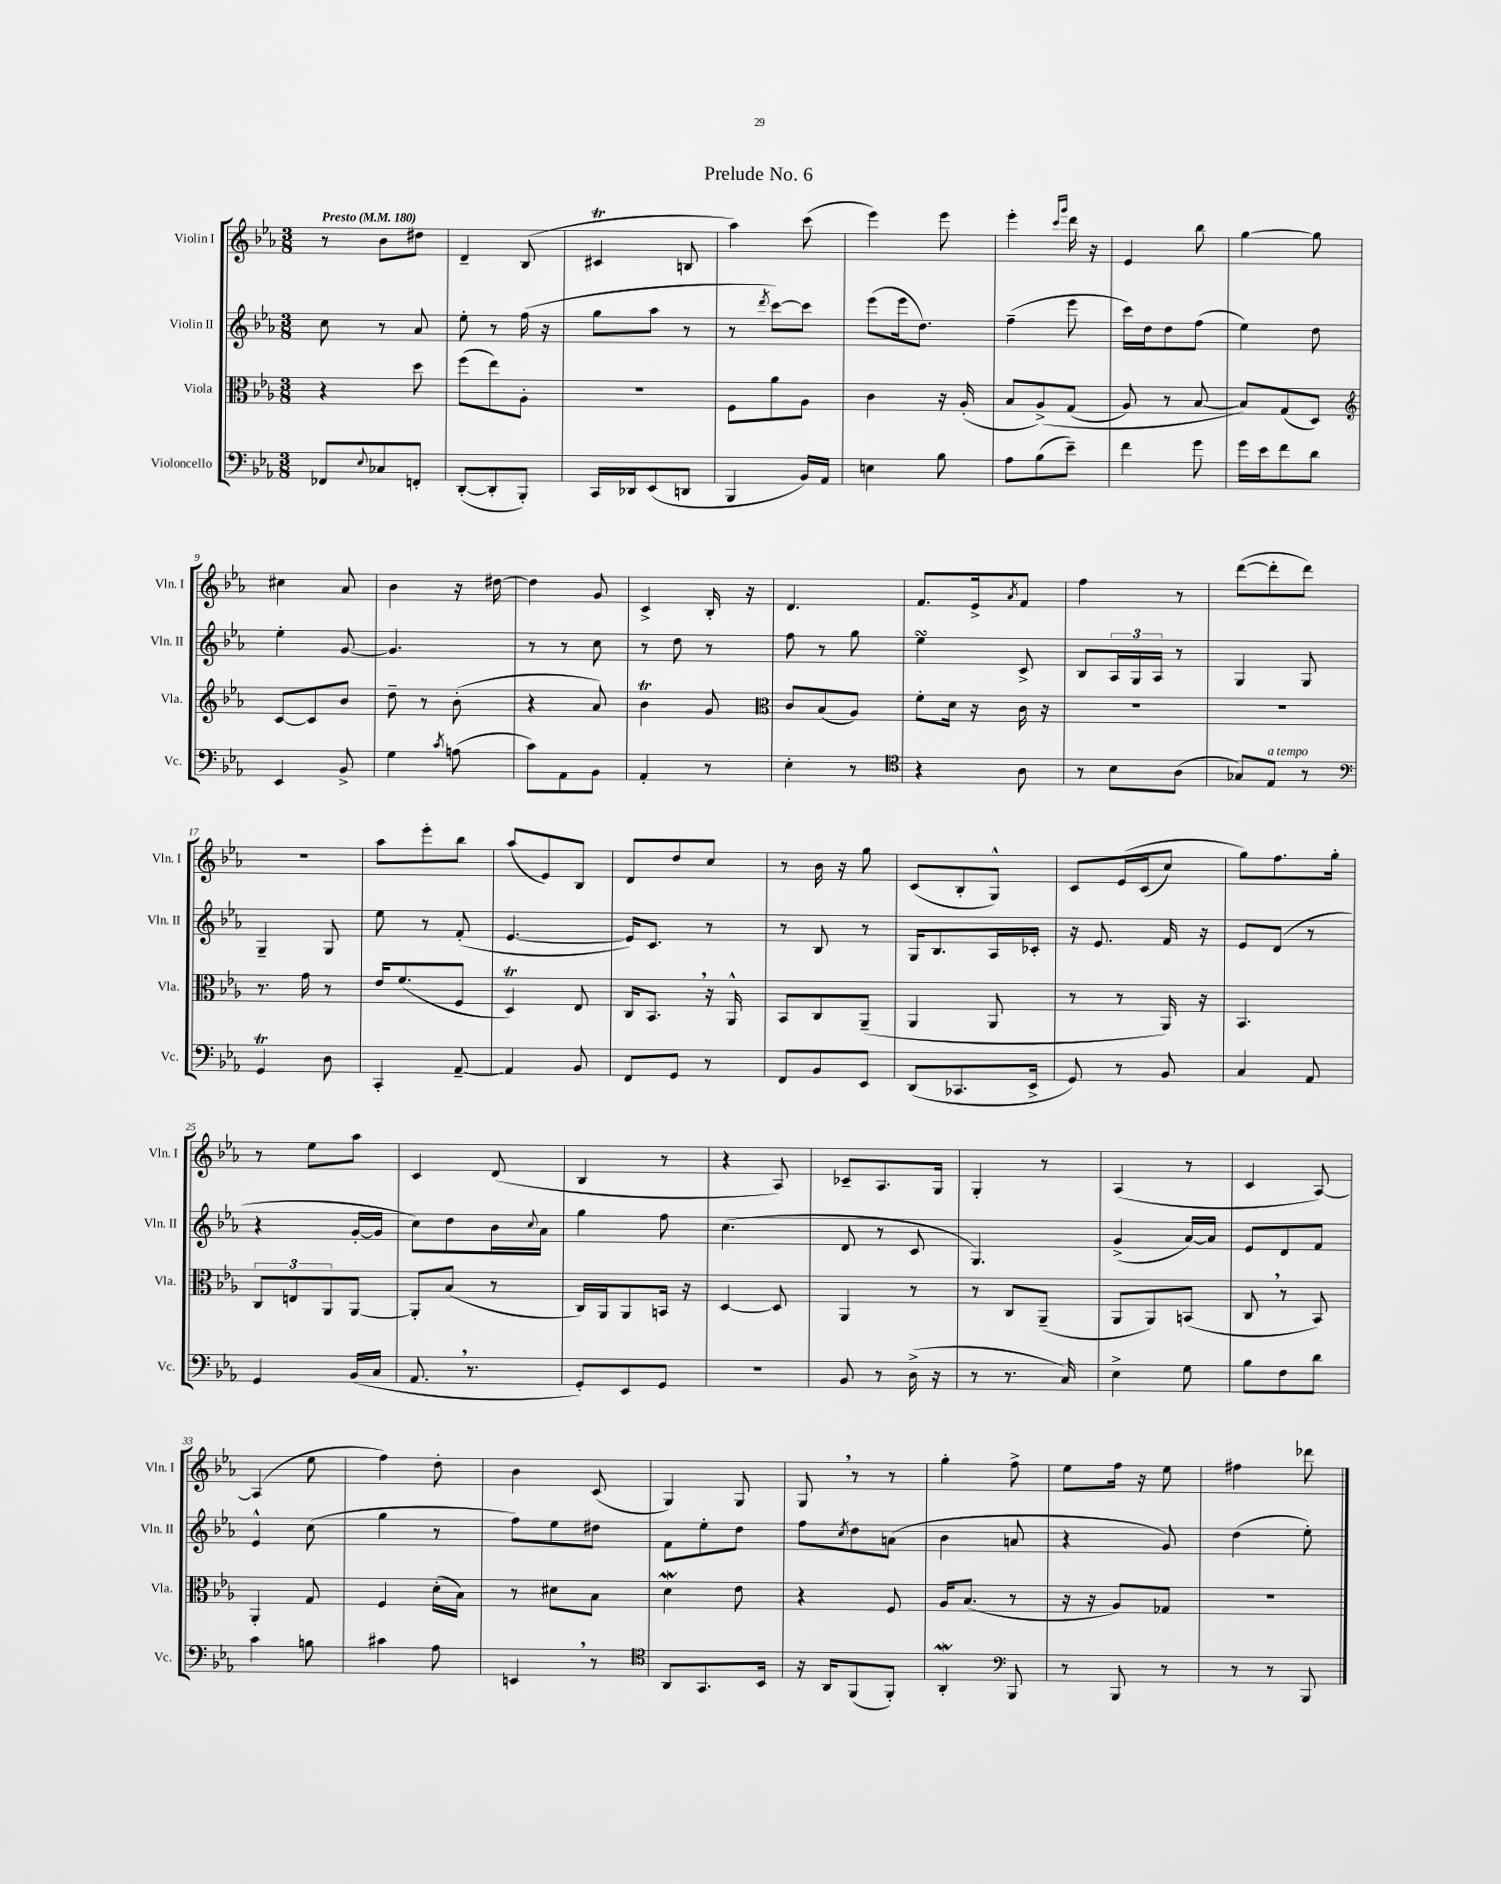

**kern	**kern	**kern	**kern
*part4	*part3	*part2	*part1
*staff4	*staff3	*staff2	*staff1
*I"Violoncello	*I"Viola	*I"Violin II	*I"Violin I
*I'Vc.	*I'Vla.	*I'Vln. II	*I'Vln. I
*clefF4	*clefC3	*clefG2	*clefG2
*k[b-e-a-]	*k[b-e-a-]	*k[b-e-a-]	*k[b-e-a-]
*M3/8	*M3/8	*M3/8	*M3/8
*MM180	*MM180	*MM180	*MM180
=1	=1	=1	=1
!	!	!	!LO:TX:a:B:t=Presto
8FF-X/L	4r	8cc\	8r
8qqE-/	.	.	.
8C-X/	.	8r	8b-\L
8FFn'/J	8dd\	8a-/	8dd#X\J
=2	=2	=2	=2
([8DD'/L	(8ff\L	8ee-'\	4d~/
8DD'/]	8ee-\)	8r	.
8BBB-'/J)	8A-'\J	(16ff\	(8B-/
.	.	16r	.
=3	=3	=3	=3
16CC/LL	4.r	8gg\L	4c#Xt/
16DD-X/J	.	.	.
(8EE-/	.	8aa-\J	.
8DDn/J	.	8r	8Bn/
=4	=4	=4	=4
4BBB-/	8F\L	8r	4aa-\)
.	.	8qddd/	.
.	8a-\	[8ccc\L)	.
16BB-/LL)	8A-\J	8ccc\J]	(8ccc\
16AA-/JJ	.	.	.
=5	=5	=5	=5
4En\	4c\	(8eee-\L	4eee-\)
.	.	16eee-\k	.
.	.	8.dd\J)	.
8B-\	16r	.	8eee-\
.	(16A-'/	.	.
=6	=6	=6	=6
8A-\L	8B-/L	(4ff~\	4eee-'\
(8B-\	(8A-^/)	.	.
.	.	.	16qqccc/LL
.	.	.	16qqggg/JJ
8e-~\J)	(8G/J	8eee-\	16ddd\
.	.	.	16r
=7	=7	=7	=7
4f\	8A-/)	16ccc\LL)	4e-/
.	.	16dd\J	.
.	8r	8dd\	.
8g\	[8B-/	(8ff\J	8bb-\
=8	=8	=8	=8
16g\LL	8B-/L])	4ee-\)	[4gg\
16e-\J	.	.	.
8f\	(8G/	.	.
8d\J	8D/J)	8dd\	8gg\]
!!LO:LB:g=z
=9	=9	=9	=9
*	*clefG2	*	*
4EE-/	[8c/L	4ee-'\	4cc#X\
.	8c/]	.	.
8BB-^/	8b-/J	[8g/	8a-/
=10	=10	=10	=10
4G\	8dd~\	4.g/]	4b-\
.	8r	.	.
8qc/	.	.	.
(8An\	(8b-'\	.	16r
.	.	.	[16dd#X\
=11	=11	=11	=11
8c\L)	4r	8r	4dd#\]
8AA-\	.	8r	.
8BB-\J	8a-/)	8cc\	8g/
=12	=12	=12	=12
4AA-'/	4b-T\	8r	4c^/
.	.	8dd\	.
8r	8g/	8r	16B-'/
.	.	.	16r
=13	=13	=13	=13
*	*clefC3	*	*
4E-'\	8c/L	8ff\	4.d/
.	(8B-/	8r	.
8r	8A-/J)	8gg\	.
=14	=14	=14	=14
*clefC4	*	*	*
4r	8f'\L	4ee-sSSs\	8.f/L
.	16d\Jk	.	.
.	16r	.	16e-^/k
.	.	.	8qa-/
8A-\	16c\	8c^/	8f/J
.	16r	.	.
=15	=15	=15	=15
8r	4.r	8B-/L	4ff\
8B-\L	.	24A-/L	.
.	.	24G/	.
.	.	24A-/JJ	.
(8A-\J	.	8r	8r
=16	=16	=16	=16
8G-X/L)	4.r	4G/	([8ddd\L
!LO:TX:a:i:t=a tempo	!	!	!
8E-/J	.	.	8ddd'\]
8r	.	8G/	8ddd\J)
!!LO:LB:g=z
=17	=17	=17	=17
*clefF4	*	*	*
4GGt/	8.r	4G~/	4.r
.	16g\	.	.
8D\	8r	8G/	.
=18	=18	=18	=18
4CC'/	16e-/KL	8ee-\	8aa-\L
.	(8.f/	.	.
.	.	8r	8eee-'\
[8AA-~/	8F/J	(8f'/	8bb-\J
=19	=19	=19	=19
4AA-/]	4Dt/)	[4.e-/	(8aa-/L
.	.	.	8e-/)
8BB-/	8E-/	.	8B-/J
=20	=20	=20	=20
8FF/L	16C/KL	16e-/KL])	8d/L
.	8.BB-,/J	8.c/J	.
8GG/J	.	.	8dd/
8r	16r	8r	8cc/J
.	16AA-^^/	.	.
=21	=21	=21	=21
8FF/L	8BB-/L	8r	8r
8BB-/	8C/	8B-/	16b-\
.	.	.	16r
8EE-/J	(8AA-~/J	8r	8gg\
=22	=22	=22	=22
(8DD/L	4AA-/	16G/KL	(8c/L
.	.	8.B-/	.
8.CC-X/	.	.	8B-'/
.	8AA-/	16A-/L	8G^^/J)
16EE-^/Jk	.	16c-X'/JJ	.
=23	=23	=23	=23
8GG/)	8r	16r	8c/L
.	.	8.e-/	.
8r	8r	.	(16e-/L
.	.	.	(16c/J
8BB-/	16AA-/)	16f/	8cc/J)
.	16r	16r	.
=24	=24	=24	=24
4C/	4.BB-/	8e-/L	8gg\L)
.	.	(8d/J	8.ff\
8AA-/	.	8r	.
.	.	.	16gg'\Jk
!!LO:LB:g=z
=25	=25	=25	=25
4GG/	12C/L	4r	8r
.	12En/	.	.
.	.	.	8ee-\L
.	12AA-/	.	.
(16BB-/LL	[8AA-/J	[16g'/LL	8aa-\J
16C/JJ	.	16g/JJ]	.
=26	=26	=26	=26
8.AA-,/	8AA-'/L]	8cc\L)	4c/
.	(8B-/J	8dd\	.
8.r	.	.	.
.	8r	16b-\L	(8d/
.	.	8qqcc/	.
.	.	16a-\JJ	.
=27	=27	=27	=27
8GG'/L)	16C/LL)	4gg\	4B-/
.	16AA-/J	.	.
8EE-/	8AA-/	.	.
8GG/J	16BBn/Jk	8ff\	8r
.	16r	.	.
=28	=28	=28	=28
4.r	[4D/	(4.cc\	4r
.	8D/]	.	8A-/)
=29	=29	=29	=29
8BB-/	4AA-/	8d/	8c-X~/L
8r	.	8r	8.A-/
(16D^\	8r	8c/	.
16r	.	.	16G/Jk
=30	=30	=30	=30
8r	8r	4.G/)	4G'/
8.r	8C/L	.	.
.	(8AA-~/J	.	8r
16C/)	.	.	.
=31	=31	=31	=31
4E-^\	8AA-/L	(4g^/	(4A-/
.	8AA-/)	.	.
8G\	(8BBn/J	[16a-/LL)	8r
.	.	16a-/JJ]	.
=32	=32	=32	=32
8B-\L	8C,/	8e-/L	4c/
8F\	8r	8d/	.
8d\J	8BB-/)	8f/J	[8A-/)
!!LO:LB:g=z
=33	=33	=33	=33
4c\	4AA-'/	4e-^^/	(4A-/]
8Bn\	8G/	(8cc\	8ee-\
=34	=34	=34	=34
4c#X\	4F/	4gg\	4ff\)
8A-\	(16d'\LL	8r	8dd'\
.	16B-\JJ)	.	.
=35	=35	=35	=35
4EEn,/	8r	8ff\L)	4b-\
.	8d#X\L	8ee-\	.
8r	8B-\J	8dd#X\J	(8c/
=36	=36	=36	=36
*clefC4	*	*	*
8AA-/L	4dW\	8f\L	4G/)
8.GG/	.	8ee-'\	.
.	8e-\	8dd\J	8G/
16BB-/Jk	.	.	.
=37	=37	=37	=37
16r	4r	8ff\L	8G,/
16AA-/KL	.	.	.
.	.	8qcc/	.
(8FF/	.	8dd\	8r
8FF'/J)	8F/	(8an\J	8r
=38	=38	=38	=38
4AA-w'/	16A-/KL	4b-\	4gg'\
.	(8.B-/J	.	.
*clefF4	*	*	*
8BBB-/	8r	8an/	8ff^\
=39	=39	=39	=39
8r	16r	4r	8ee-\L
.	16r	.	.
8BBB-/	8A-/L)	.	16ff\Jk
.	.	.	16r
8r	8G-X/J	8g/)	8ee-\
=40	=40	=40	=40
8r	4.r	(4dd\	4ff#X\
8r	.	.	.
8BBB-/	.	8ee-'\)	8ddd-X\
==	==	==	==
*-	*-	*-	*-
